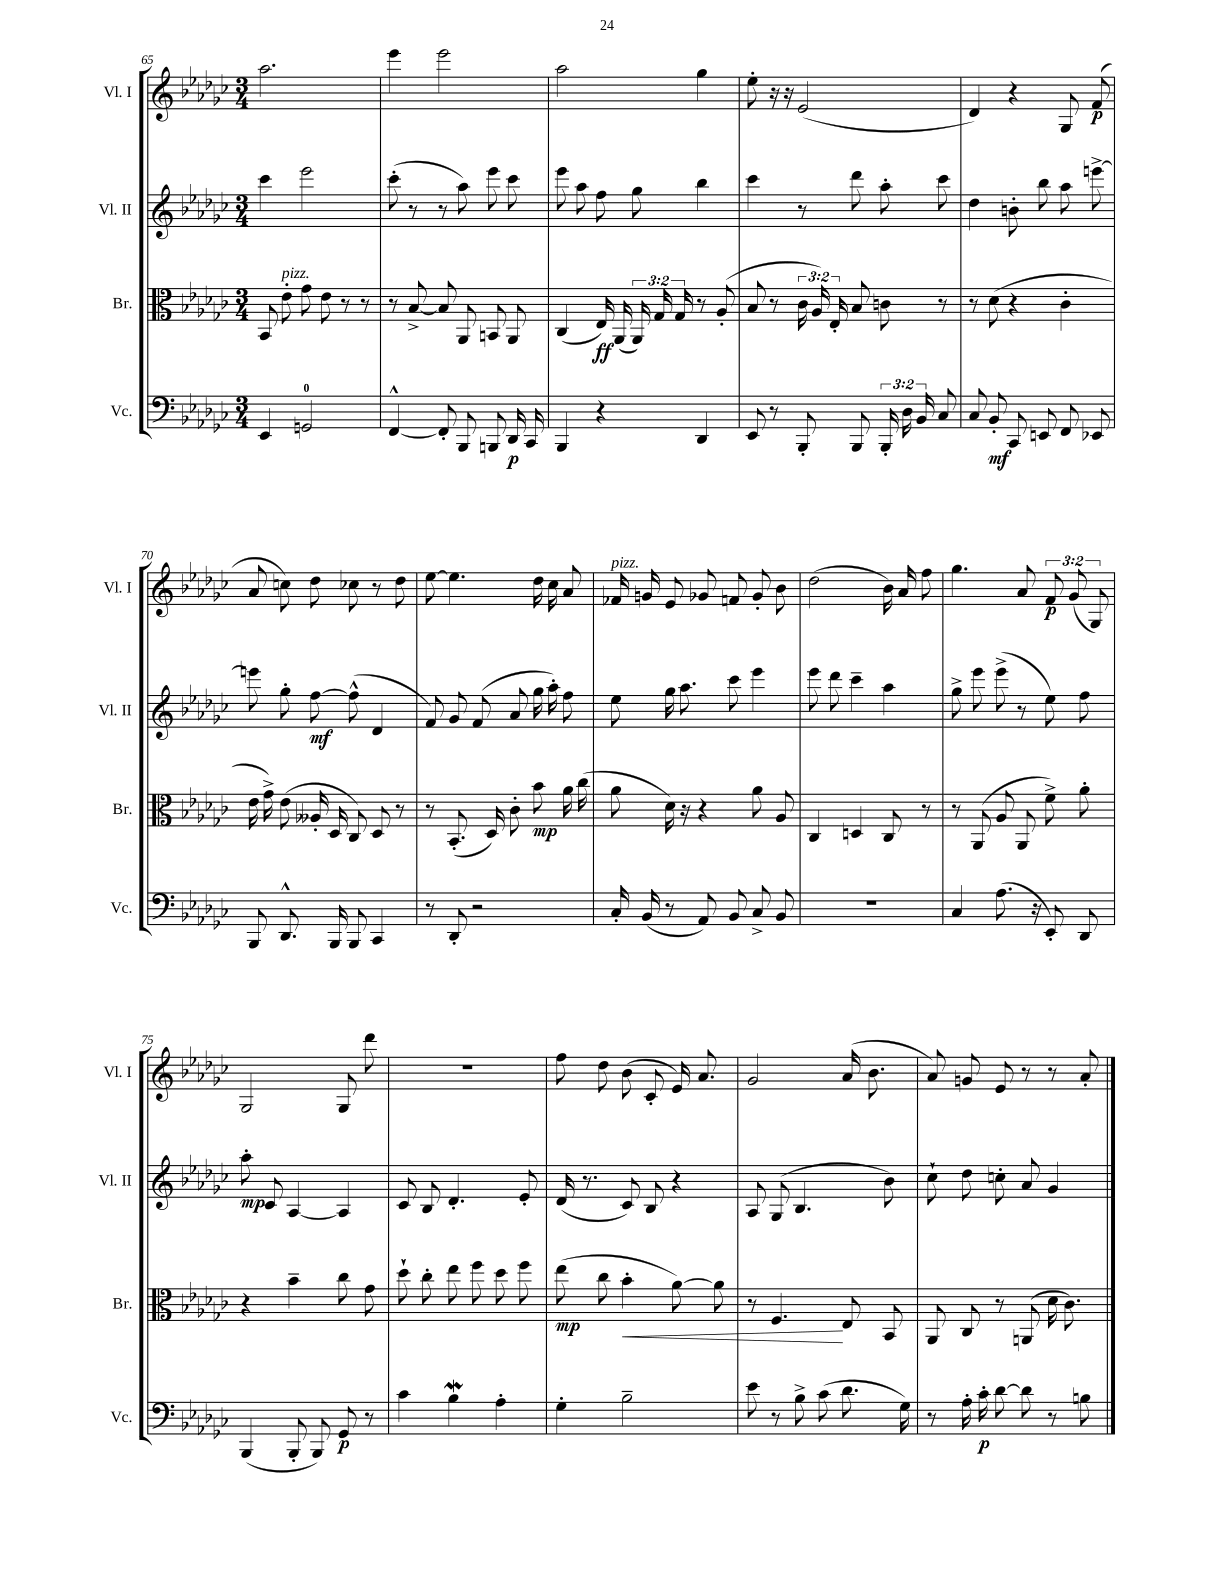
<<
\new StaffGroup <<
\new Staff = "s0" \with { instrumentName = "Vl. I" shortInstrumentName = "Vl. I" } {
    \clef treble \key ges \major \numericTimeSignature \time 3/4 \override Staff.TupletNumber.text = #tuplet-number::calc-fraction-text
    \autoBeamOff aes''2. |
    ees'''4 ees'''2 |
    aes''2 ges''4 |
    ees''8-. r16 r16 ees'2( |
    des'4) r4 ges8 f'8\p( |
    aes'8 c''8) des''8 ces''8 r8 des''8 |
    ees''8~ ees''4. des''16 ces''16 aes'8 |
    fes'16^\markup { \italic "pizz." } g'16 ees'8 ges'8 f'8 ges'8-. bes'8 |
    des''2( bes'16) aes'16 f''8 |
    ges''4. aes'8 \tuplet 3/2 { f'8\p ges'8( ges8) } |
    ges2 ges8 des'''8 |
    R2. |
    f''8 des''8 bes'8( ces'8-. ees'16) aes'8. |
    ges'2 aes'16( bes'8. |
    aes'8) g'8 ees'8 r8 r8 aes'8-. \bar "|." |
}
\new Staff = "s1" \with { instrumentName = "Vl. II" shortInstrumentName = "Vl. II" } {
    \clef treble \key ges \major \numericTimeSignature \time 3/4
    \autoBeamOff ces'''4 ees'''2 |
    ces'''8-.( r8 r8 aes''8) ees'''8 ces'''8 |
    ees'''8 aes''8 f''8 ges''8 bes''4 |
    ces'''4 r8 des'''8 aes''8-. ces'''8 |
    des''4 b'8-. bes''8 aes''8 e'''8~-> |
    e'''8 ges''8-. f''8~\mf f''8-^( des'4 |
    f'8) ges'8 f'8( aes'8 ges''16 aes''16-.) f''8 |
    ees''8 ges''16 aes''8. ces'''8 ees'''4 |
    ees'''8 des'''8 ces'''4-- aes''4 |
    ges''8-> ees'''8 ees'''8->( r8 ees''8) f''8 |
    aes''8-.\mp ces'8 aes4~ aes4 |
    ces'8 bes8 des'4.-. ees'8-. |
    des'16( r8. ces'8) bes8 r4 |
    aes8 ges8( bes4. bes'8) |
    ces''8-! des''8 c''8-. aes'8 ges'4 \bar "|." |
}
\new Staff = "s2" \with { instrumentName = "Br." shortInstrumentName = "Br." } {
    \clef alto \key ges \major \numericTimeSignature \time 3/4 \override Staff.TupletNumber.text = #tuplet-number::calc-fraction-text
    \autoBeamOff bes,8 ees'8-.^\markup { \italic "pizz." } ges'8 ees'8 r8 r8 |
    r8 bes8~-> bes8 aes,8 b,8 aes,8 |
    ces4( ees16\ff) aes,16( \tuplet 3/2 { aes,16) ges16 ges16 } r8 aes8-.( |
    bes8 r8 \tuplet 3/2 { ces'16 aes16) ees16-. } bes8 c'8 r8 |
    r8 des'8( r4 ces'4-. |
    ees'16 ges'16->) ees'8( aeses16-. des16 ces8) des8 r8 |
    r8 bes,8.-.( des16) ces'8-. bes'8\mp aes'16 ces''16( |
    aes'8 des'16) r16 r4 aes'8 aes8 |
    ces4 d4 ces8 r8 |
    r8 aes,8( aes8 aes,8 f'8->) aes'8-. |
    r4 bes'4-- ces''8 ges'8 |
    des''8-! ces''8-. ees''8 f''8 des''8 f''8 |
    ees''8\mp( ces''8 bes'4-.\< aes'8~) aes'8 |
    r8 f4.\! ees8 bes,8 |
    aes,8 ces8 r8 a,8( des'16 ces'8.) \bar "|." |
}
\new Staff = "s3" \with { instrumentName = "Vc." shortInstrumentName = "Vc." } {
    \clef bass \key ges \major \numericTimeSignature \time 3/4 \override Staff.TupletNumber.text = #tuplet-number::calc-fraction-text
    \autoBeamOff ees,4 g,2-0 |
    f,4~-^ f,8-. bes,,8 b,,8 des,16\p ces,16 |
    bes,,4 r4 des,4 |
    ees,8 r8 bes,,8-. bes,,8 \tuplet 3/2 { bes,,16-. des16 bes,16 } ces8 |
    ces8 bes,8-.\mf ces,8 e,8 f,8 ees,8 |
    bes,,8 des,8.-^ bes,,16 bes,,8 ces,4 |
    r8 des,8-. r2 |
    ces16-. bes,16( r8 aes,8) bes,8 ces8-> bes,8 |
    R2. |
    ces4 aes8.( r16 ees,8-.) des,8 |
    bes,,4( bes,,8-. bes,,8) ges,8\p r8 |
    ces'4 bes4\mordent aes4-. |
    ges4-. bes2-- |
    ees'8 r8 bes8-> ces'8( des'8. ges16) |
    r8 aes16-. ces'16-.\p des'8~ des'8 r8 b8 \bar "|." |
}
>>
>>
\layout { \context { \Score currentBarNumber = #65 } }
